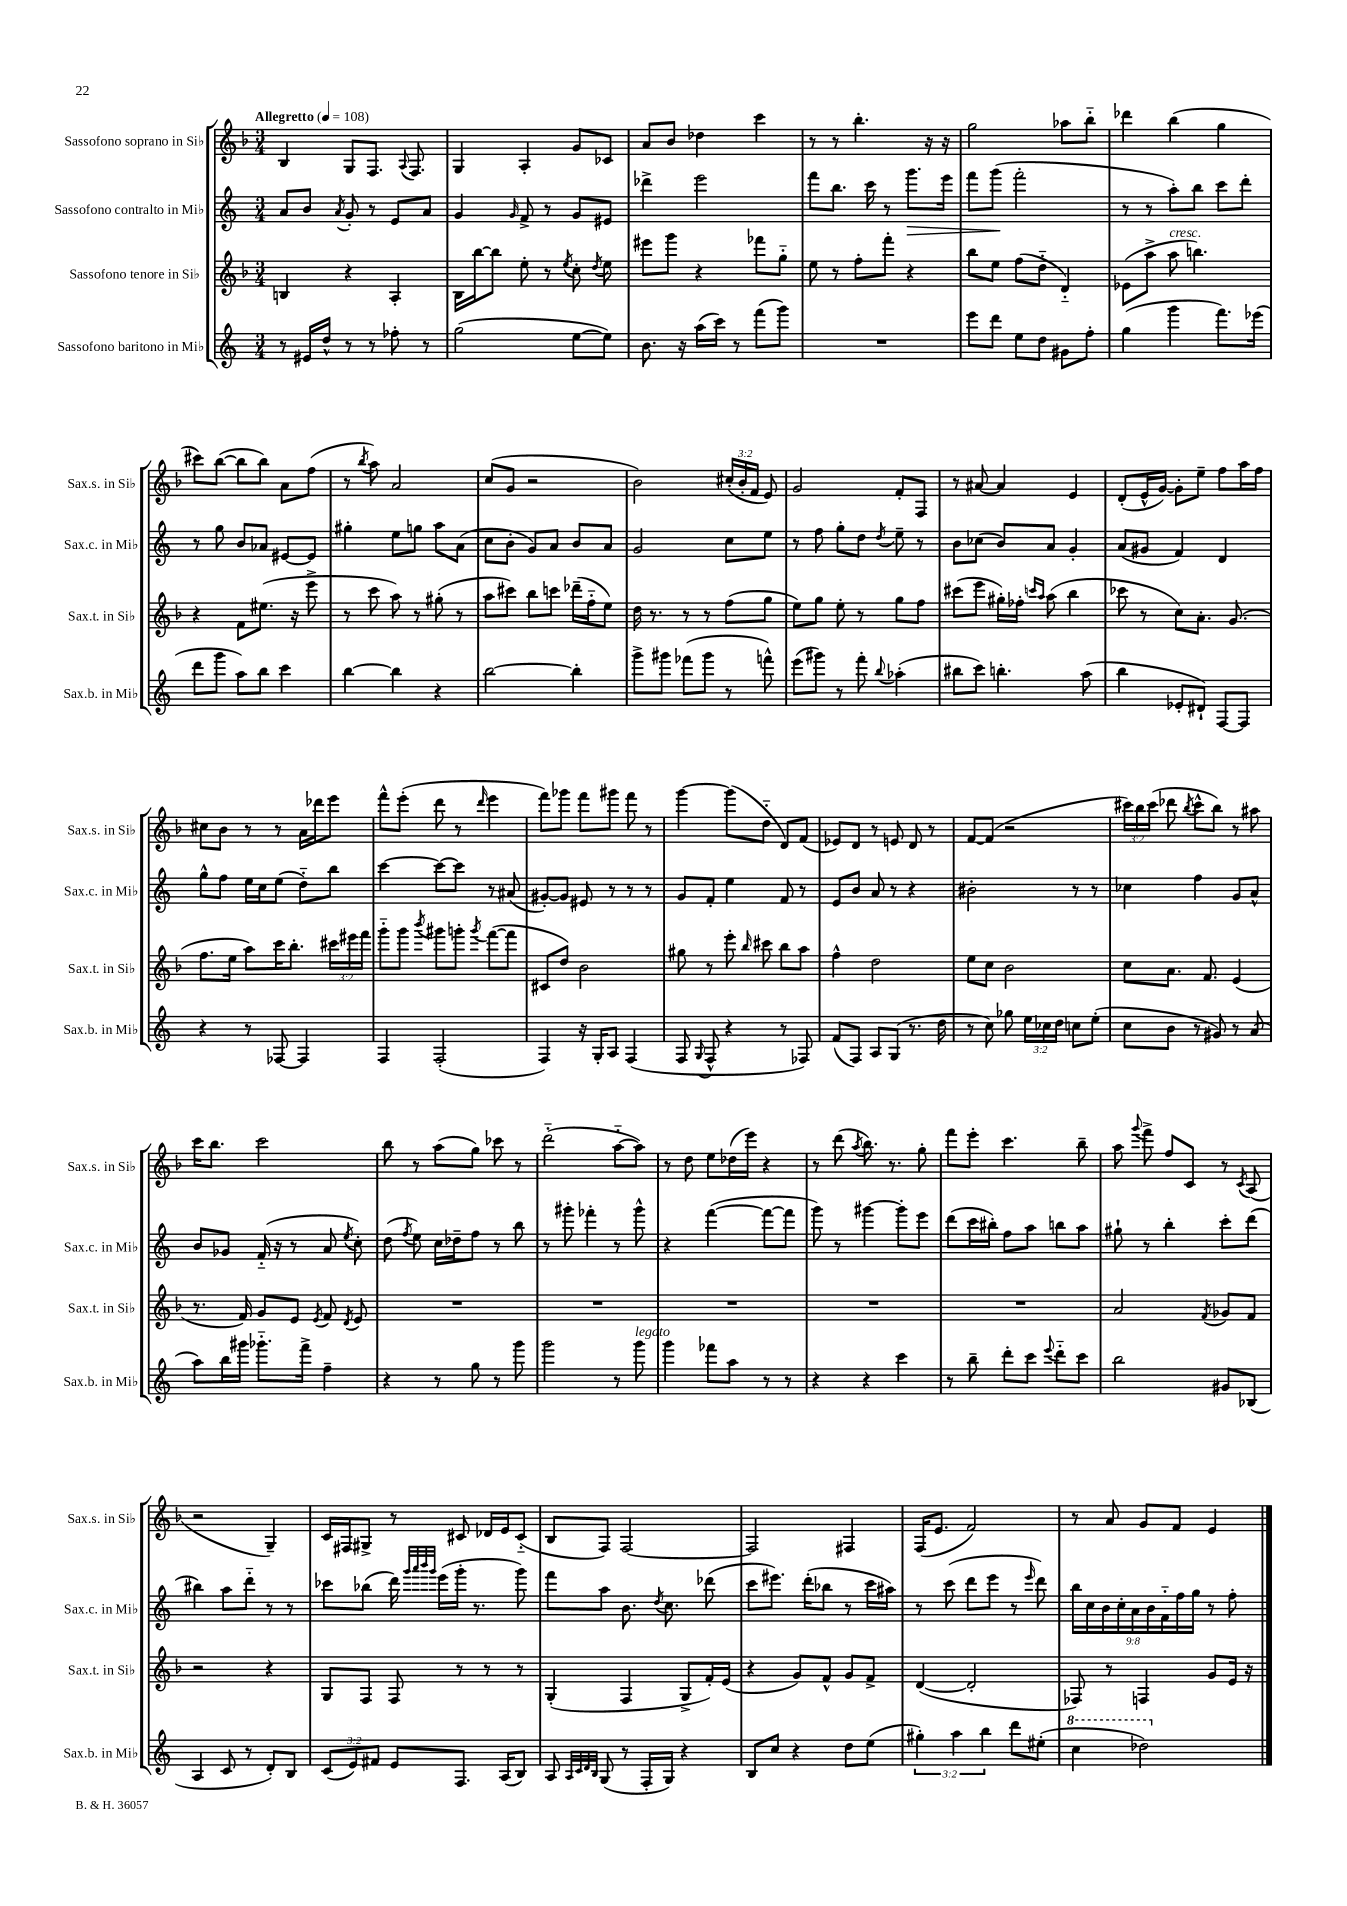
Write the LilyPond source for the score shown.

<<
\new StaffGroup <<
\new Staff = "s0" \with { instrumentName = "Sassofono soprano in Sib" shortInstrumentName = "Sax.s. in Sib" } {
    \clef treble \key f \major \numericTimeSignature \time 3/4 \override Staff.TupletNumber.text = #tuplet-number::calc-fraction-text \tempo "Allegretto" 4 = 108
    \autoBeamOff bes4 g8[ f8.] \appoggiatura { a8 } f8. |
    g4 a4-. g'8[ ces'8] |
    a'8[ bes'8] des''4 c'''4 |
    r8 r8 bes''4.-. r16 r16 |
    g''2 aes''8[ bes''8]-_ |
    des'''4 bes''4( g''4 |
    cis'''8[) bes''8]~( bes''8[ bes''8]) a'8[ f''8]( |
    r8 \acciaccatura { bes''8 } a''8) a'2 |
    c''8[( g'8] r2 |
    bes'2) \tuplet 3/2 { cis''16[-.( bes'16-. f'16] } e'8) |
    g'2 f'8[-. f8] |
    r8 ais'8~ ais'4 e'4 |
    d'8[-.( e'16-^ g'16]~) g'8[-. e''8]-- f''8[ a''16 f''16] |
    cis''8[ bes'8] r8 r8 a'16[ des'''16 e'''8] |
    f'''8[-^ e'''8]-.( d'''8 r8 \grace { d'''16 } e'''4 |
    f'''8[) ges'''8] f'''8[ gis'''8] f'''8 r8 |
    g'''4~ g'''8[( d''8]-_ d'8[) f'8]( |
    ees'8[) d'8] r8 e'8 d'8 r8 |
    f'8[~ f'8]( r2 |
    \tuplet 3/2 { cis'''16[) bes''16 cis'''16]( } des'''8 \acciaccatura { bes''8 } cis'''8[-^ bes''8]) r8 ais''8 |
    c'''16[ bes''8.] c'''2 |
    bes''8 r8 a''8[( g''8]) ces'''8 r8 |
    d'''2-_( a''8[~-_ a''8]) |
    r8 d''8 e''8[ des''16( e'''16]) r4 |
    r8 d'''8( \acciaccatura { a''8 } bes''8.) r8. g''8-. |
    f'''8[ e'''8]-. c'''4. bes''8-- |
    a''8 \appoggiatura { g'''8 } f'''8-> f''8[ c'8] r8 \acciaccatura { c'8 } a8( |
    r2 g4--) |
    c'16[ fis16 gis8]-> r8 cis'8 des'16[ e'16 cis'8]-_( |
    bes8[ f8]) f2~ |
    f2 fis4 |
    f16[( e'8.] f'2) |
    r8 a'8 g'8[ f'8] e'4 \bar "|." |
}
\new Staff = "s1" \with { instrumentName = "Sassofono contralto in Mib" shortInstrumentName = "Sax.c. in Mib" } {
    \clef treble \key c \major \numericTimeSignature \time 3/4 \override Staff.TupletNumber.text = #tuplet-number::calc-fraction-text
    \autoBeamOff a'8[ b'8] \acciaccatura { a'8 } g'8-. r8 e'8[ a'8] |
    g'4 \grace { g'16 } f'8-> r8 g'8[ eis'8] |
    des'''4-> e'''2 |
    f'''8[ b''8.] c'''16 r8 g'''8.[\> e'''16] |
    f'''8[ g'''8]\!( f'''2-. |
    r8 r8 a''8[-.) b''8] c'''8[ d'''8]-. |
    r8 g''8 b'8[ aes'8] eis'8[~ eis'8] |
    gis''4-. e''8[ g''8] a''8[ a'8]( |
    c''8[ b'8]-. g'8[) a'8] b'8[ a'8] |
    g'2 c''8[ e''8] |
    r8 f''8 g''8[-. d''8] \acciaccatura { d''8 } e''8-- r8 |
    b'8[ ces''8]( b'8[) a'8] g'4-. |
    a'8[( gis'8] f'4) d'4 |
    g''8[-^ f''8] e''16[ c''16 e''8]( d''8[-_) b''8] |
    c'''4~ c'''8[~ c'''8] r8 ais'8( |
    gis'8[~-.) gis'8] eis'8 r8 r8 r8 |
    g'8[ f'8]-. e''4 f'8 r8 |
    e'8[ b'8] a'8 r8 r4 |
    bis'2-. r8 r8 |
    ces''4 f''4 g'8[ a'8]-^ |
    b'8[ ges'8] f'16-_( r16 r8 a'8 \acciaccatura { e''8 } c''8-.) |
    d''8( \acciaccatura { f''8 } e''8) c''16[ des''16-- f''8] r8 b''8 |
    r8 gis'''8-. fes'''4-. r8 gis'''8-^ |
    r4 f'''4~( f'''8[~ f'''8] |
    g'''8) r8 gis'''4~ gis'''8[-. e'''8] |
    d'''8[( c'''16 bis''16]-.) f''8[ a''8] b''8[ a''8] |
    gis''8-! r8 b''4-. c'''8[-. d'''8]( |
    bis''4) a''8[ d'''8]-_ r8 r8 |
    ces'''8[ bes''8]( d'''16) \grace { g'''32[ a'''32 b'''32 g'''32] } e'''16[( g'''16]-. r8. g'''8) |
    f'''8[ a''8] b'8. \acciaccatura { d''8 } c''8. des'''8( |
    c'''8[ eis'''8.]) d'''16[-.( bes''8] r8 c'''16[ ais''16]) |
    r8 c'''8( d'''8[ e'''8] r8 \grace { e'''16 } d'''8) |
    \tuplet 9/8 { b''16[ c''16 b'16 c''16-. a'16 b'16 f'16-_ f''16 g''16] } r8 f''8-. \bar "|." |
}
\new Staff = "s2" \with { instrumentName = "Sassofono tenore in Sib" shortInstrumentName = "Sax.t. in Sib" } {
    \clef treble \key f \major \numericTimeSignature \time 3/4 \override Staff.TupletNumber.text = #tuplet-number::calc-fraction-text
    \autoBeamOff b4 r4 a4-. |
    bes16[ bes''16~ bes''8] e''8-. r8 \acciaccatura { e''8 } c''8-. \acciaccatura { d''8 } e''8 |
    eis'''8[ g'''8] r4 fes'''8[ g''8]-_ |
    e''8 r8 f''8[-. f'''8]-. r4 |
    bes''8[ e''8] f''8[( d''8]-_ d'4-_) |
    ees'8[( a''8]-> a''8^\markup { \italic "cresc." } b''4.) |
    r4 f'8[ eis''8.]( r16 e'''8-> |
    r8 c'''8 a''8) r8 gis''8-.( r8 |
    a''8[ cis'''8]) bes''8[ c'''8] des'''16[--( f''16-_ e''8]) |
    d''16 r8. r8 r8 f''8[( g''8] |
    e''8[) g''8] e''8-. r8 g''8[ f''8] |
    cis'''8[( e'''8] gis''16[-.) fes''16]-. \grace { c'''16[ a''16] } a''8( bes''4 |
    ces'''8 r8 c''8[) a'8.]-. g'8.( |
    f''8.[ e''16] a''8[) c'''16 bes''8.]-. \tuplet 3/2 { cis'''16[ eis'''16 f'''16] } |
    g'''8[-_ g'''8] \acciaccatura { bes'''8 } gis'''8[ g'''8]-. \acciaccatura { g'''8 } f'''8[~( f'''8] |
    cis'8[ d''8]) bes'2 |
    gis''8 r8 e'''8-. \grace { bes''16 } cis'''8 bes''8[ a''8] |
    f''4-^ d''2 |
    e''8[ c''8] bes'2 |
    c''8[ a'8.] f'8. e'4( |
    r8. f'16) g'8[ e'8] \acciaccatura { e'8 } f'8 \acciaccatura { d'8 } e'8 |
    R2. |
    R2. |
    R2. |
    R2. |
    R2. |
    a'2 \acciaccatura { f'8 } ges'8[ f'8] |
    r2 r4 |
    g8[ f8] f8 r8 r8 r8 |
    g4-.( f4 g8[-> f'16-.) e'16]( |
    r4 g'8[) f'8]-^ g'8[ f'8]-> |
    d'4~( d'2-. |
    fes8) r8 f4 g'8[ e'16] r16 \bar "|." |
}
\new Staff = "s3" \with { instrumentName = "Sassofono baritono in Mib" shortInstrumentName = "Sax.b. in Mib" } {
    \clef treble \key c \major \numericTimeSignature \time 3/4 \override Staff.TupletNumber.text = #tuplet-number::calc-fraction-text
    \autoBeamOff r8 eis'16[ d''16]-^ r8 r8 fes''8-. r8 |
    g''2( e''8[~ e''8]) |
    b'8. r16 a''16[( c'''16]) r8 f'''8[( g'''8]) |
    R2. |
    e'''8[ d'''8] e''8[ d''8] gis'8[ f''8]-. |
    g''4( g'''4 f'''8.[) ees'''16]( |
    d'''8[ g'''8] a''8[) b''8] c'''4 |
    b''4~ b''4 r4 |
    b''2~ b''4-. |
    g'''8[-> gis'''8] fes'''8[( gis'''8] r8 f'''8-^) |
    e'''8[( gis'''8]) r8 f'''8-. \appoggiatura { b''8 } aes''4-.( |
    bis''8[ c'''8]) b''4.-. a''8( |
    b''4 ees'8[-. dis'8]-!) f8[~ f8] |
    r4 r8 fes8~ fes4 |
    f4 f2-.( |
    f4) r16 g16[-. a8] f4( |
    f8 \appoggiatura { g8 } f8-^ r4 r8 fes8) |
    f'8[( f8]) a8[ g8]( r8. d''16 |
    r8 c''8) ges''8 \tuplet 3/2 { e''16[ ces''16 d''16] } c''8[ e''8]-.( |
    c''8[ b'8] r8 gis'8) r8 a'8( |
    a''8[) b''16 gis'''16] ges'''8.[-_ f'''16]-> f''4-- |
    r4 r8 g''8 r8 g'''8 |
    g'''2 r8 g'''8^\markup { \italic "legato" } |
    g'''4 fes'''8[ a''8] r8 r8 |
    r4 r4 c'''4 |
    r8 b''8-- d'''8[-. c'''8] \appoggiatura { e'''8 } d'''8[-_ c'''8] |
    b''2 gis'8[ bes8]( |
    a4 c'8 r8 d'8[-.) b8] |
    \tuplet 3/2 { c'8[( e'8) fis'8] } e'8[ f8.] a16[( b8]) |
    a8 \grace { a32[ c'32 d'32 b32] } g8( r8 f16[-. g16]) r4 |
    b8[ c''8] r4 d''8[ e''8]( |
    \tuplet 3/2 { gis''4-.) a''4 b''4 } d'''8[ eis''8]-.( |
    \ottava #1 c'''4 des'''2) \ottava #0 \bar "|." |
}
>>
>>
\layout { \context { \Score \remove "Bar_number_engraver" } }
